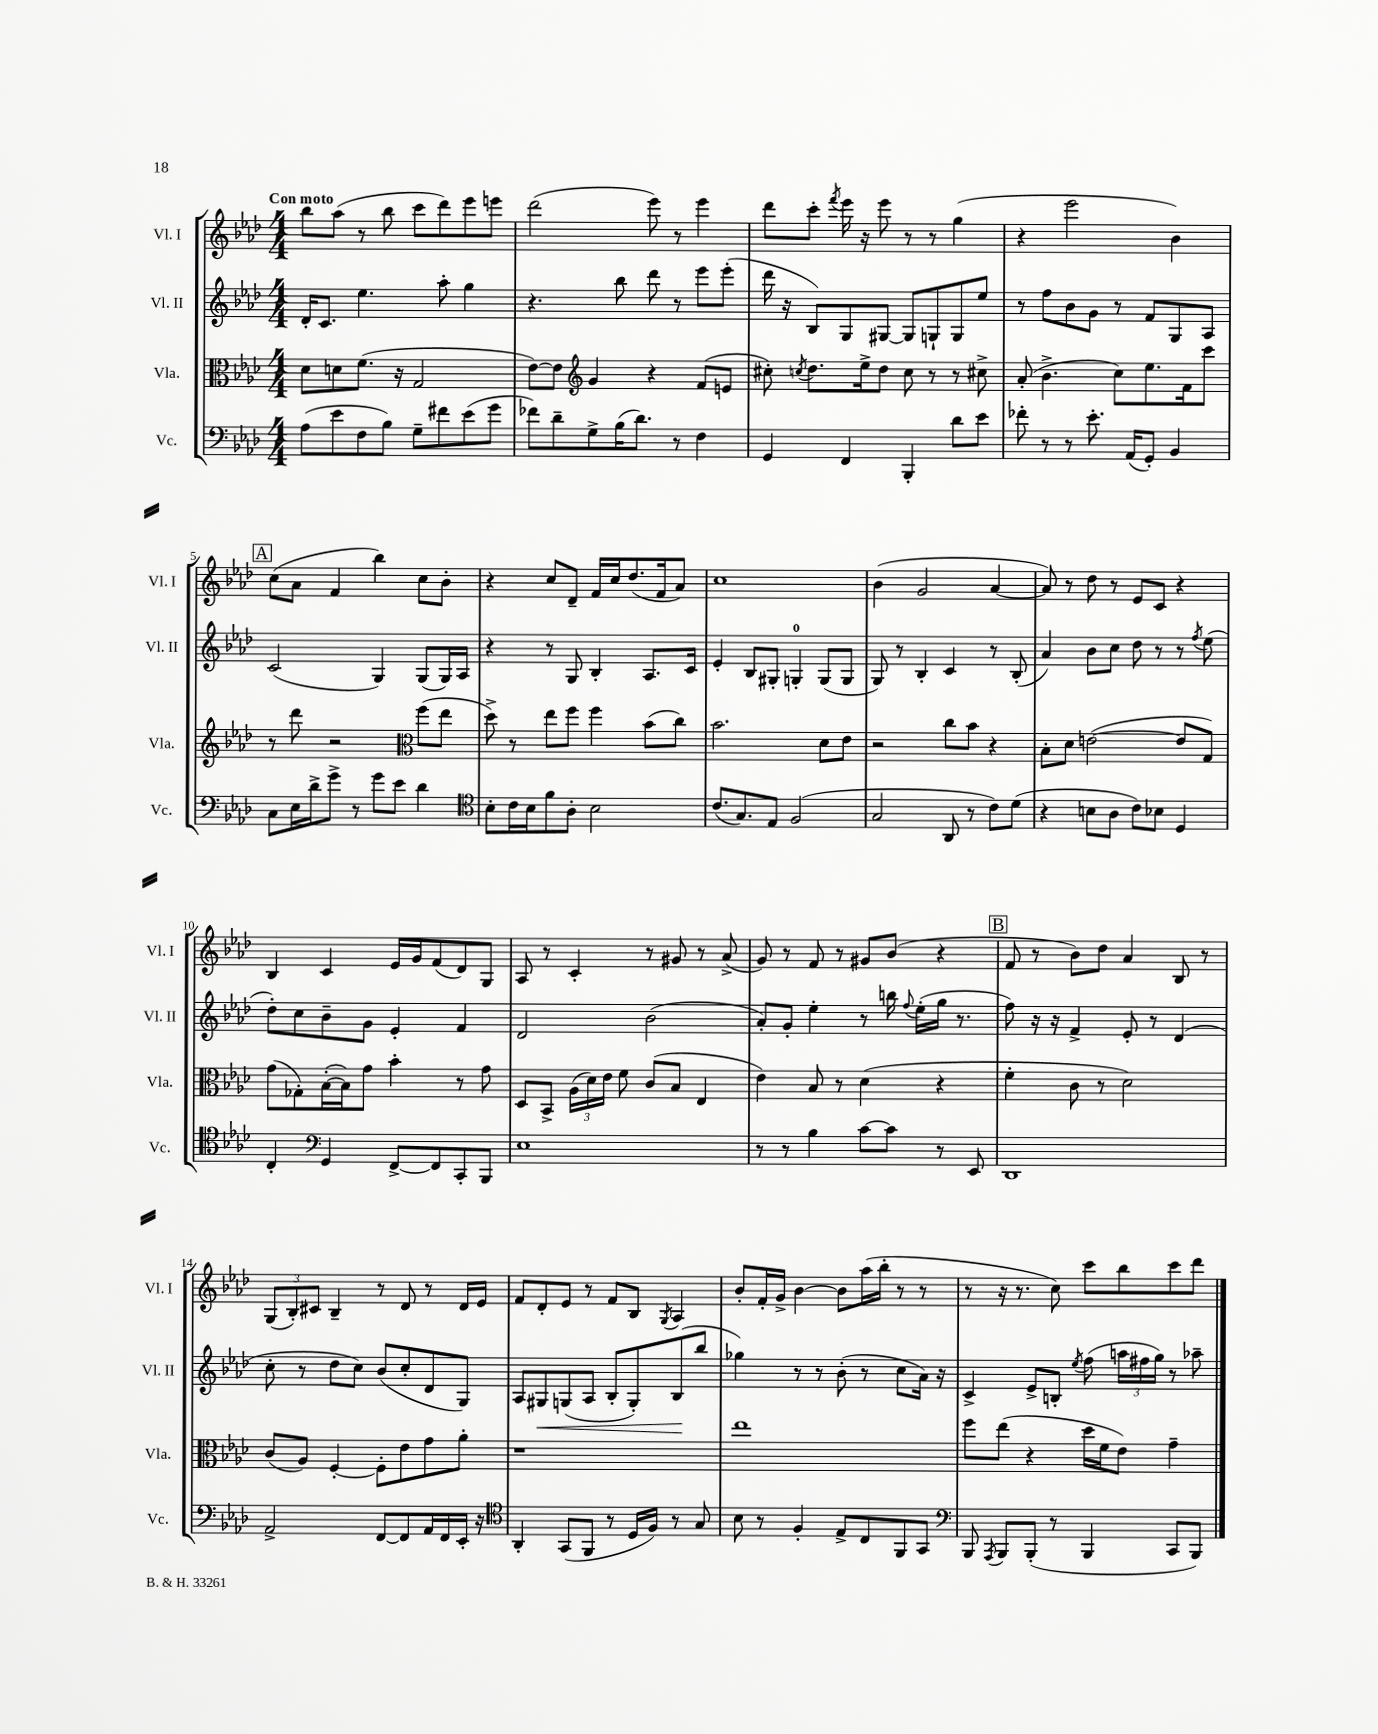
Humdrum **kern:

**kern	**kern	**kern	**kern
*staff4	*staff3	*staff2	*staff1
*clefF4	*clefC3	*clefG2	*clefG2
*k[b-e-a-d-]	*k[b-e-a-d-]	*k[b-e-a-d-]	*k[b-e-a-d-]
*M4/4	*M4/4	*M4/4	*M4/4
(8A-	8d-	16d-'	8bb-
.	.	8.c	.
8e-	8d	.	(8aa-
8F	(8.f	4.ee-	8r
8B-)	.	.	8bb-
.	16r	.	.
8G~	2G	.	8ccc
8f#	.	8aa-'	8ddd-)
(8e-	.	4gg	8eee-
8g	.	.	8eee
=	=	=	=
8f-)	[8e-)	4.r	(2ddd-
8d-~	8e-]	.	.
*	*clefG2	*	*
8G^	4g	.	.
(16B-	.	8bb-	.
8.d-)	.	.	.
.	4r	8ddd-	8eee-)
8r	.	8r	8r
4F	(8f	8eee-	4eee-
.	8e	(8eee-'	.
=	=	=	=
4GG	8cc#')	16ddd-	8ddd-
.	.	16r	.
.	8qcc	.	.
.	8.dd-	8B-)	8ccc'
.	.	.	8qfff
4FF	.	8G	16eee-
.	16ee-^	.	16r
.	8dd-	[8G#	8eee-
4BBB-'	8cc	8G#]	8r
.	8r	8G`	8r
8d-	8r	8G	(4gg
8e-	8cc#^	8ee-	.
=	=	=	=
8f-'	(8a-'	8r	4r
8r	4.b-^	8ff	.
8r	.	8b-	2eee-
8.e-'	.	8g	.
.	8cc)	8r	.
(16AA-	.	.	.
8GG')	8.ee-	8f	.
4BB-	.	8G	4b-)
.	16f	.	.
.	8ccc	8A-	.
=	=	=	=
8C	8r	(2c	(8cc
16E-	8ddd-	.	8a-
16d-^	.	.	.
8g^	2r	.	4f
8r	.	.	.
8g	.	4G)	4bb-)
8e-	.	.	.
*	*clefC3	*	*
4d-	(8ff	(8G	8cc
.	8ee-	16G)	8b-'
.	.	16A-	.
=	=	=	=
*clefC4	*	*	*
8B-'	8dd-^)	4r	4r
16c	8r	.	.
16B-	.	.	.
8f	8ee-	8r	8cc
8A-'	8ff	8G	8d-~
2B-	4ff	4B-'	16f
.	.	.	16cc
.	.	.	(8.dd-
.	(8b-	8.A-	.
.	.	.	16f
.	8cc)	.	8a-)
.	.	16c	.
=	=	=	=
(8.c	2.b-	4e-'	1cc
8.G)	.	.	.
.	.	8B-	.
8E-	.	8G#'	.
(2F	.	4G'	.
.	8d-	(8G	.
.	8e-	8G	.
=	=	=	=
2G	2r	8G)	(4b-
.	.	8r	.
.	.	4B-'	2g
8AA-	8cc	4c	.
8r	8b-	.	.
8c)	4r	8r	[4a-
(8d-	.	(8B-'	.
=	=	=	=
4r	8B-'	4a-)	8a-])
.	8d-	.	8r
8B	([2e	8b-	8dd-
8A-	.	8cc	8r
8c)	.	8dd-	8e-
8B-	.	8r	8c
4D-	8e]	8r	4r
.	.	8qff	.
.	8G)	(8ee-	.
=	=	=	=
4C'	(8g	8dd-')	4B-
.	8G-')	8cc	.
*clefF4	*	*	*
4GG	([16B-'	8b-~	4c
.	16B-])	.	.
.	8g	8g	.
[8FF^	4b-'	4e-'	16e-
.	.	.	16g
8FF]	.	.	(8f
8CC'	8r	4f	8d-)
8BBB-	8g	.	8G
=	=	=	=
1E-	8D-	2d-	8A-
.	8BB-^	.	8r
.	(24A-	.	4c'
.	24d-)	.	.
.	24e-	.	.
.	8f	.	.
.	(8c	(2b-	8r
.	8B-	.	8g#
.	4E-	.	8r
.	.	.	(8a-^
=	=	=	=
8r	4e-)	8a-')	8g)
8r	.	8g'	8r
4B-	8B-	4ee-'	8f
.	8r	.	8r
[8c	(4d-	8r	8g#
8c]	.	16bb	(8b-
.	.	8qqff	.
.	.	(16ee-'	.
8r	4r	16gg	4r
.	.	8.r	.
8EE-	.	.	.
=	=	=	=
1DD-	4f'	8ff)	8f
.	.	16r	8r
.	.	16r	.
.	8c	4f^	8b-)
.	8r	.	8dd-
.	2d-)	8e-'	4a-
.	.	8r	.
.	.	(4d-	8B-
.	.	.	8r
=	=	=	=
2AA-^	(8c	8cc'	(12G
.	.	.	12B-')
.	8A-)	8r	.
.	.	.	12c#
.	[4F'	8dd-	4B-~
.	.	8cc)	.
[8FF	8F']	(8b-	8r
8FF]	8e-	8cc'	8d-
16AA-	8g	8d-	8r
16FF	.	.	.
16EE-'	8a-'	8G)	16d-
16r	.	.	16e-
=	=	=	=
*clefC4	*	*	*
4AA-'	1r	8A-	8f
.	.	8G#	8d-'
(8GG	.	(8G	8e-
8FF	.	8A-	8r
8r	.	8B-'	8f
16D-	.	8G')	8B-
16F)	.	.	.
.	.	.	8qG
8r	.	(8B-	4A-
8G	.	8bb-	.
=	=	=	=
8B-	1ee-	4gg-)	8b-'
8r	.	.	16f'
.	.	.	16g^
4F'	.	8r	[4b-
.	.	8r	.
8E-^	.	(8b-'	8b-]
8C	.	8r	(16aa-
.	.	.	16bb-'
8FF	.	8cc	8r
8GG	.	16a-)	8r
.	.	16r	.
=	=	=	=
*clefF4	*	*	*
8BBB-	8ff	4c^	8r
8qAAA-	.	.	.
8BBB-	(8ee-	.	16r
.	.	.	8.r
(8BBB-'	4r	8e-^	.
8r	.	8B'	8cc)
.	.	8qee-	.
4BBB-	16dd-	(8ff	8ccc
.	16f	.	.
.	8e-)	24aa	8bb-
.	.	24ff#	.
.	.	24gg)	.
8CC	4g~	8r	8ccc
8BBB-)	.	8aa-~	8ddd-
==	==	==	==
*-	*-	*-	*-
